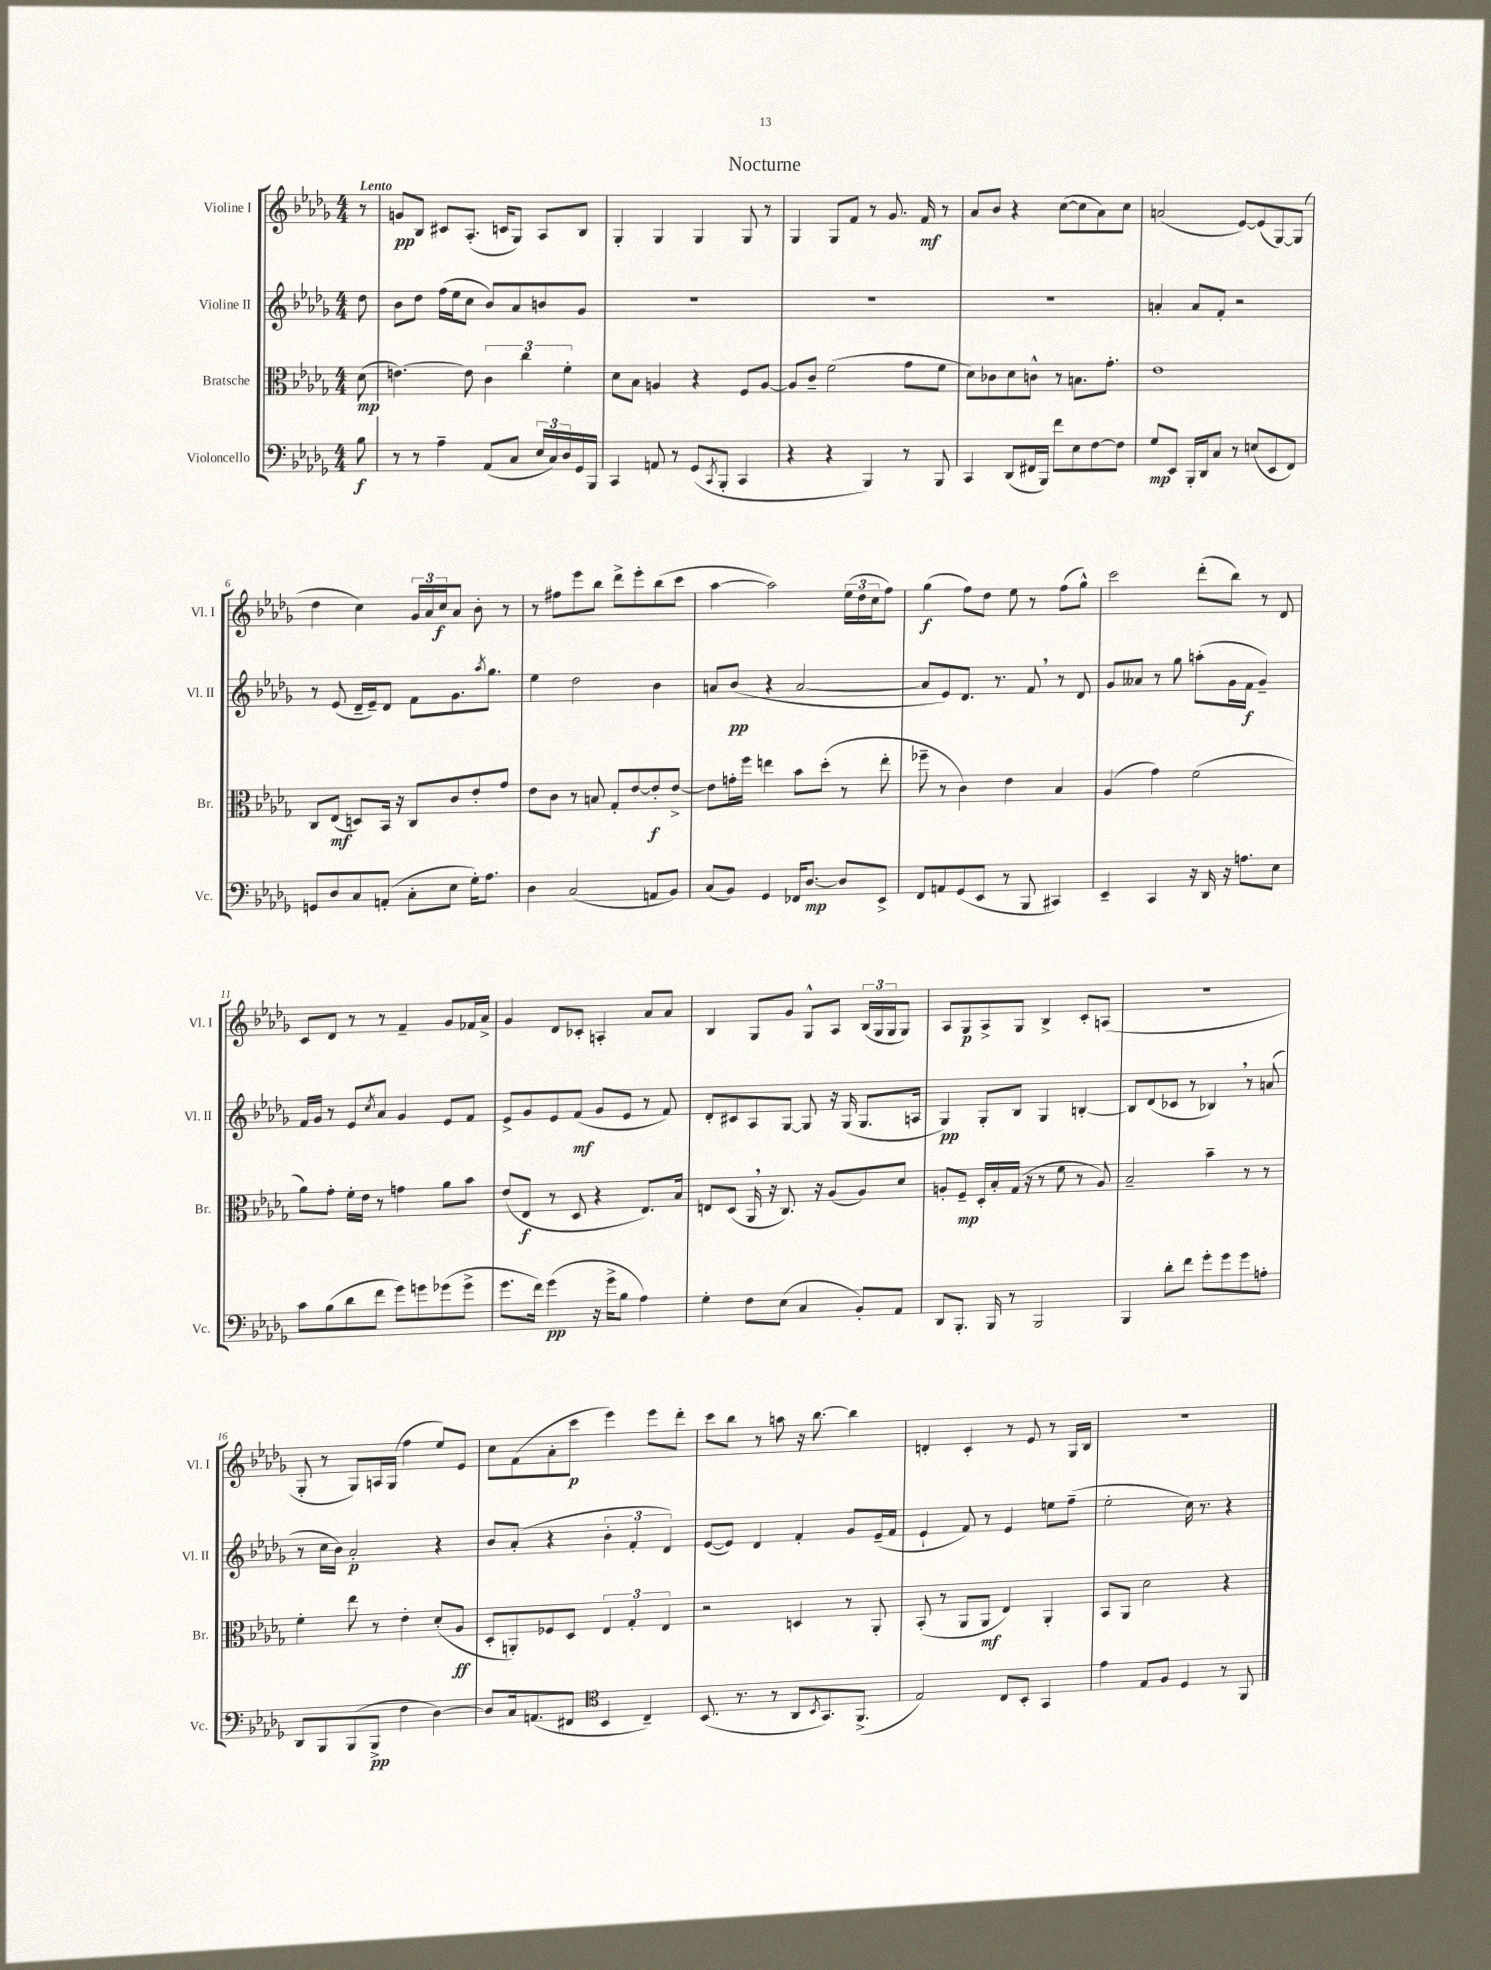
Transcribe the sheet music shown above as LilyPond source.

\header { title = "Nocturne" }
<<
\new StaffGroup <<
\new Staff = "s0" \with { instrumentName = "Violine I" shortInstrumentName = "Vl. I" } {
    \clef treble \key des \major \numericTimeSignature \time 4/4 \partial 8 \tempo "Lento"
    r8 |
    g'8\pp bes8 cis'8 aes8.-.( c'16 ges8) aes8 bes8 |
    ges4-. ges4 ges4 ges8 r8 |
    ges4 ges8 f'8 r8 ges'8. f'16\mf r8 |
    aes'8 bes'8 r4 c''8~( c''8 aes'8) c''8 |
    a'2( ees'8~) ees'8( ges8~) ges8( |
    des''4 c''4) \tuplet 3/2 { ges'16 aes'16 c''16\f } aes'8 bes'8-. r8 |
    r8 fis''8 ees'''8 bes''8 des'''8-> ees'''8-. bes''8( c'''8 |
    aes''4~ aes''2) \tuplet 3/2 { ees''16( des''16 c''16 } f''8) |
    ges''4\f( f''8) des''8 ees''8 r8 f''8( ges''8-^) |
    c'''2 des'''8-.( bes''8) r8 des'8 |
    c'8 des'8 r8 r8 f'4-- ges'8 fes'16 aes'16-> |
    ges'4 des'8 ces'8-. a4-. aes'8 aes'8 |
    bes4 ges8 ges'8 ges8-^ aes8 \tuplet 3/2 { bes16( ges16 ges16 } ges8) |
    aes8 ges8\p aes8-> ges8 bes4-> c'8-. a8( |
    r1 |
    ges8-. r8 ges8) a16 ges16( f''4 ees''8) ees'8 |
    c''8 f'8( aes'8-. c'''8\p ees'''4) ees'''8 des'''8-. |
    c'''8 bes''8 r8 a''8 r16 bes''8.~ bes''4 |
    d'4-. c'4-. r8 ees'8 r8 ges16 bes16 |
    R1 \bar "|." |
}
\new Staff = "s1" \with { instrumentName = "Violine II" shortInstrumentName = "Vl. II" } {
    \clef treble \key des \major \numericTimeSignature \time 4/4 \partial 8
    des''8 |
    bes'8 des''8 f''16( ees''16 c''8 bes'8) aes'8 b'8 ges'8 |
    R1 |
    R1 |
    R1 |
    a'4-. a'8 f'8-. r2 |
    r8 ees'8( des'16-- ees'16--) des'8 f'8 ges'8. \acciaccatura { aes''8 } ges''8. |
    ees''4 des''2 bes'4 |
    a'8 bes'8\pp( r4 a'2~ |
    a'8 ees'8) des'8. r8. f'8 \breathe r8 des'8 |
    ges'8 aeses'8 r8 ges''8 a''8-.( ges'16 f'16\f ges'4--) |
    f'16 ges'16 r8 ees'8 \acciaccatura { c''8 } aes'8 ges'4 ees'8 f'8 |
    ees'8-> ges'8 ees'8 f'8\mf( ges'8 ees'8 r8 f'8) |
    des'8-. cis'8 aes8 ges8~ ges8 r16 ges16( ges8. a16 |
    ges4\pp) ges8-. bes8 ges4 b4~-. |
    b8 des'8( ces'8 r8 bes4) \breathe r8 a'8( |
    r8 c''16 bes'16) aes'2-.\p r4 |
    bes'8 aes'8-.( r4 \tuplet 3/2 { bes'4-. f'4-. des'4) } |
    ees'8~( ees'8) des'4 f'4-. ges'8 ees'16--( f'16 |
    ees'4-! f'8) r8 ees'4 e''8 f''8--( |
    ees''2-. c''16) r8. r4 \bar "|." |
}
\new Staff = "s2" \with { instrumentName = "Bratsche" shortInstrumentName = "Br." } {
    \clef alto \key des \major \numericTimeSignature \time 4/4 \partial 8
    des'8\mp( |
    e'4.~) e'8 \tuplet 3/2 { c'4 c''4 f'4-. } |
    des'8 bes8 a4 r4 f8 a8~ |
    a8 c'8-- f'2( ges'8 f'8 |
    des'8) ces'8 des'8 c'8-^ r8 b8. ges'8.-. |
    ees'1 |
    c8 ees8\mf( d8) bes,16 r16 c8 c'8 ees'8-. ges'8 |
    ees'8 c'8 r8 b8 ges8-. ees'8~ ees'8-.\f ees'8~-> |
    ees'8 g'16-. f''16 e''4 bes'8 des''8-.( r8 e''8-. |
    fes''8-- r8 c'4) ees'4 bes4 |
    aes4( ges'4) f'2( |
    aes'8) ges'8-. f'16-. ees'16 r8 g'4 aes'8 bes'8 |
    ees'8( ees8\f r8 des8 r4 ees8.) bes16 |
    e8 des8( aes,16 \breathe r16 c8.) r16 aes8( aes8) des'8 |
    a8-. f8--\mp des16-. bes16-. ges16( r16 r8 f'8 r8 a8) |
    bes2-- bes'4-- r8 r8 |
    f'4-. ees''8 r8 ees'4-. des'8-.( aes8\ff |
    des8-. a,8-.) fes8 des8 \tuplet 3/2 { ees4 ges4-. ees4 } |
    r2 d4 r8 aes,8-. |
    bes,8-.( r8 aes,8 aes,8\mf ees4) aes,4-. |
    bes,8 aes,8 des'2 r4 \bar "|." |
}
\new Staff = "s3" \with { instrumentName = "Violoncello" shortInstrumentName = "Vc." } {
    \clef bass \key des \major \numericTimeSignature \time 4/4 \partial 8
    bes8\f |
    r8 r8 aes4-- aes,8( c8 \tuplet 3/2 { ees16 c16) des16 } ges,16 bes,,16 |
    c,4 a,8 r8 ges,8( \acciaccatura { c,8 } bes,,8-. c,4 |
    r4 r4 bes,,4) r8 bes,,8 |
    c,4 des,8( fis,16 bes,,16) f'8 ees8 f8~ f8 |
    ges8\mp ees,8 bes,,16-. des,16 c8 r8 e8( ees,8 f,8) |
    g,8 des8 c8 a,8-.( c8-. ees8 ges16-.) aes8. |
    des4 c2( a,8 bes,8) |
    c8( bes,8) ges,4 fes,16 des8.~\mp des8 ees,8-> |
    f,8 a,8 ges,8( ees,8 r8 bes,,8 cis,4) |
    ees,4-- c,4 r16 des,16 r16 a8. ees8 |
    c'8 bes8( des'8 f'8 ges'8) g'8 ges'8( ges'8-> |
    ges'8. f'16) ges'4\pp( r16 ges'16-> bes8 aes4) |
    ges4-. f8 ees8( c4 bes,8-.) aes,8 |
    des,8 bes,,8.-. bes,,16 r8 bes,,2 |
    bes,,4 des'8-. f'8 ges'8-. ges'8 ges'8 a8-. |
    des,8 bes,,8 bes,,8( bes,,8->\pp f4 des4~) |
    des8 c16 a,8.( fis,8 \clef tenor bes,4 c4--) |
    bes,8.( r8. r8 aes,8 \acciaccatura { bes,8 } ges,8.) f,8.->( |
    ees2) c8 bes,8-. ges,4 |
    ees'4 ees8 f8 des4 r8 f,8 \bar "|." |
}
>>
>>
